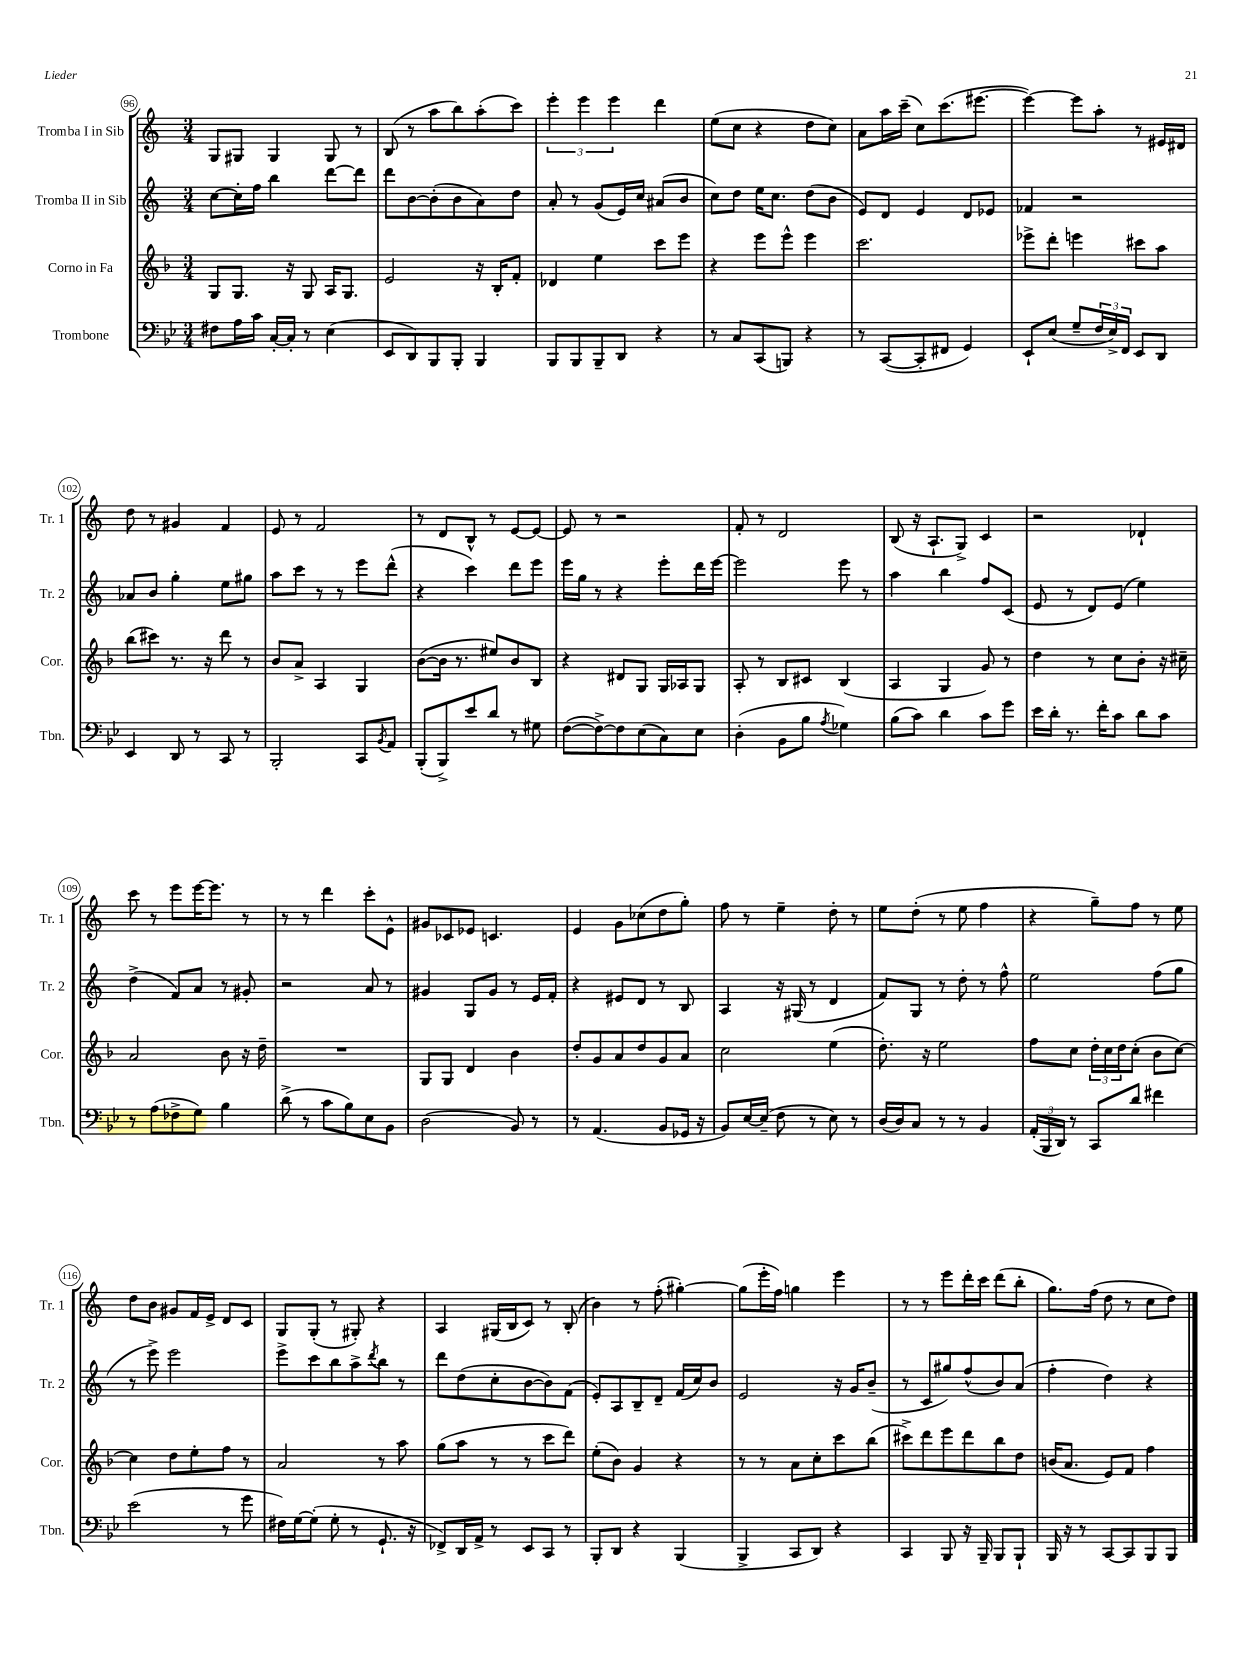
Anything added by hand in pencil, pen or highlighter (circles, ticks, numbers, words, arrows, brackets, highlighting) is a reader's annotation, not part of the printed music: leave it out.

**kern	**kern	**kern	**kern
*part4	*part3	*part2	*part1
*staff4	*staff3	*staff2	*staff1
*I"Trombone	*I"Corno in Fa	*I"Tromba II in Sib	*I"Tromba I in Sib
*I'Tbn.	*I'Cor.	*I'Tr. 2	*I'Tr. 1
*clefF4	*clefG2	*clefG2	*clefG2
*k[b-e-]	*k[b-]	*k[]	*k[]
*M3/4	*M3/4	*M3/4	*M3/4
=96	=96	=96	=96
8F#X\L	8G/L	[8cc\L	8G/L
16A\L	8.G/J	16cc'\L]	8G#X/J
16c\JJ	.	16ff\JJ	.
[16C'/LL	.	4bb\	4G#/
16C'/JJ]	16r	.	.
8r	8G/	.	.
(4E-\	16A/KL	[8ddd\L	8G#/
.	8.G/J	.	.
.	.	8ddd\J]	8r
=97	=97	=97	=97
8EE-/L	2e/	8ddd\L	(8B/
8DD/)	.	[8b\	8r
8BBB-/	.	(8b'\]	8aa\L
8BBB-'/J	.	8b\	8bb\)
4BBB-/	16r	8a\)	(8aa'\
.	16B-'/KL	.	.
.	8f'/J	8dd\J	8ccc\J)
=98	=98	=98	=98
8BBB-/L	4d-X/	8a'/	6eee'\
8BBB-/	.	8r	.
.	.	.	6eee\
8BBB-~/	4ee\	(8g/L	.
.	.	.	6eee\
8DD/J	.	16e/L)	.
.	.	16cc/JJ	.
4r	8ccc\L	(8a#X/L	4ddd\
.	8eee\J	8b/J	.
=99	=99	=99	=99
8r	4r	8cc\L)	(8ee\L
8C/L	.	8dd\J	8cc\J
(8CC/	8eee\L	16ee\KL	4r
.	.	8.cc\J	.
8BBBn/J)	8eee^^\J	.	.
4r	4eee\	(8dd\L	8dd\L
.	.	8b\J	8cc\J)
=100	=100	=100	=100
8r	2.ccc\	8e/L)	8a\L
([8CC/L	.	8d/J	16aa\L
.	.	.	(16ccc~\JJ
8CC'/]	.	4e/	8cc\L)
8FF#X/J	.	.	(8.ccc\
4GG/)	.	8d/L	.
.	.	.	[8.eee#X\J
.	.	8e-X/J	.
=101	=101	=101	=101
8EE-`/L	8eee-X^\L	4f-X/	4eee#\_)
(8E-/J	8ddd'\J	.	.
8G~/L	4eeen\	2r	8eee#\L]
24F/L	.	.	8aa'\J
24E-^/)	.	.	.
24FF/JJ	.	.	.
8EE-/L	8ccc#X\L	.	8r
8DD/J	8aa\J	.	16e#X/LL
.	.	.	16d#X/JJ
!!LO:LB:g=z
=102	=102	=102	=102
4EE-/	(8bb-\L	8a-X/L	8dd\
.	8ccc#X\J)	8b/J	8r
8DD/	8.r	4gg'\	4g#X/
8r	.	.	.
.	16r	.	.
8CC/	8ddd\	8ee\L	4f/
8r	8r	8gg#X\J	.
=103	=103	=103	=103
2BBB-'/	8b-/L	8aa\L	8e/
.	8a^/J	8ccc\J	8r
.	4A/	8r	2f/
.	.	8r	.
8CC/L	4G/	8eee\L	.
8qBB-/	.	.	.
8AA/J	.	(8ddd^^\J	.
=104	=104	=104	=104
(8BBB-'/L	([8b-\L	4r	8r
8BBB-^/)	16b-\Jk]	.	8d/L
.	8.r	.	.
8e-/	.	4ccc\)	8B^^/J
8d/J	8ee#X/L)	.	8r
8r	8b-/	8ddd\L	[8e/L
8G#X\	8B-/J	8eee\J	8e/J_
=105	=105	=105	=105
([8F\L	4r	16eee\LL	8e/]
.	.	16gg\JJ	.
8F^\_)	.	8r	8r
8F\]	8d#X/L	4r	2r
(8E-\	8G/J	.	.
8C\)	16G/LL	8eee'\L	.
.	16A-X/J	.	.
8E-\J	8G/J	16ddd\L	.
.	.	[16eee\JJ	.
=106	=106	=106	=106
(4D'\	8A'/	2eee\]	8f'/
.	8r	.	8r
8BB-\L	8B-/L	.	2d/
8B-\J	8c#X/J	.	.
8qA/	.	.	.
4G-X\)	(4B-/	8eee\	.
.	.	8r	.
=107	=107	=107	=107
(8B-\L	4A/	4aa\	(8B/
8c\J)	.	.	16r
.	.	.	8.A`/L
4d\	4G/	4bb\	.
.	.	.	8G^/J)
8c\L	8g/)	8ff/L	4c/
8g\J	8r	(8c/J	.
=108	=108	=108	=108
16e-\LL	4dd\	8e/	2r
16d'\JJ	.	.	.
8.r	.	8r	.
.	8r	8d/L)	.
16f'\KL	.	.	.
8c\J	8cc\L	(8e/J	.
8d\L	8b-'\J	4ee\)	4d-X`/
8c\J	16r	.	.
.	16cc#X~\	.	.
!!LO:LB:g=z
=109	=109	=109	=109
8r	2a/	(4dd^\	8ccc\
(8A\L	.	.	8r
8F-X^\	.	8f/L)	8eee\L
8G\J)	.	8a/J	[16eee\K
.	.	.	8.eee\J]
4B-\	8b-\	8r	.
.	16r	8g#X'/	8r
.	16dd~\	.	.
=110	=110	=110	=110
(8d^\	2.r	2r	8r
8r	.	.	8r
8c\L	.	.	4ddd\
8B-\)	.	.	.
8E-\	.	8a/	8ccc'\L
8BB-\J	.	8r	8e^^\J
=111	=111	=111	=111
(2D\	8G/L	4g#X/	8g#X/L
.	8G/J	.	8c-X/
.	4d/	8G/L	8e-X/J
.	.	8g#/J	4.cn/
8BB-/)	4b-\	8r	.
8r	.	16e/LL	.
.	.	16f'/JJ	.
=112	=112	=112	=112
8r	8dd'/L	4r	4e/
(4.AA/	8g/	.	.
.	8a/	8e#X/L	8g\L
.	8dd/	8d/J	(8cc-X\
8BB-/L	8g/	8r	8dd\
16GG-X/Jk	8a/J	8B/	8gg'\J)
16r	.	.	.
=113	=113	=113	=113
8BB-/L)	2cc\	4A/	8ff\
[16E-/L	.	.	8r
(16E-~/JJ]	.	.	.
8F\	.	16r	4ee~\
.	.	(16G#X/	.
8r	.	8r	.
8E-\)	(4ee\	4d/	8dd'\
8r	.	.	8r
=114	=114	=114	=114
(16D/LL	8.dd'\)	8f/L)	8ee\L
16D/J)	.	.	.
8C/J	.	8G/J	(8dd'\J
.	16r	.	.
8r	2ee\	8r	8r
8r	.	8dd'\	8ee\
4BB-/	.	8r	4ff\
.	.	8ff^^\	.
=115	=115	=115	=115
(24AA'/LL	8ff\L	2ee\	4r
24BBB-/	.	.	.
24DD/JJ)	.	.	.
8r	8cc\J	.	.
8CC/L	24dd'\LL	.	8gg~\L)
.	24cc\	.	.
.	24dd\J	.	.
8d/J	(8cc'\J	.	8ff\J
4f#X\	8b-\L	(8ff\L	8r
.	[8cc\J)	8gg\J	8ee\
!!LO:LB:g=z
=116	=116	=116	=116
(2e-\	4cc\]	8r	8dd\L
.	.	8eee^\)	8b\J
.	8dd\L	2eee\	8g#X/L
.	8ee'\	.	16f/L
.	.	.	16e^/JJ
8r	8ff\J	.	8d/L
8g\	8r	.	8c/J
=117	=117	=117	=117
16F#X\LL)	2a/	8eee^\L	8G/L
[16G\J	.	.	.
(8G'\J]	.	8ccc\	(8G'/J
8G'\	.	8bb\	8r
8r	.	8aa^\	8G#X'/)
.	.	8qddd/	.
8.GG`/	8r	8bb\J	4r
.	8aa\	8r	.
16r	.	.	.
=118	=118	=118	=118
8FF-X^/L)	(8gg\L	8ddd\L	4A/
16DD/L	8aa\J	(8dd\	.
16AA^/JJ	.	.	.
8r	8r	8cc'\	(16G#X/LL
.	.	.	16B/J
8EE-/L	8r	[8b\	8c/J)
8CC/J	8ccc\L	8b\])	8r
8r	8ddd\J)	(8f\J	(8B'/
=119	=119	=119	=119
8BBB-'/L	(8ee'\L	8e'/L)	4b\)
8DD/J	8b-\J)	8A/	.
4r	4g/	8B~/	8r
.	.	8d~/J	(8ff'\
(4BBB-/	4r	(16f/LL	[4gg#X'\)
.	.	16cc/J)	.
.	.	8b/J	.
=120	=120	=120	=120
4BBB-^/	8r	2e/	(8gg#\L]
.	8r	.	16eee'\L
.	.	.	16ff\JJ)
8CC/L	8a\L	.	4ggn\
8DD/J)	8cc'\	.	.
4r	8ccc\	16r	4eee\
.	.	16g/KL	.
.	(8bb-\J	(8b~/J	.
=121	=121	=121	=121
4CC/	8ccc#X^\L)	8r	8r
.	8ddd\	8c/L	8r
8BBB-/	8eee\	8gg#X/)	8eee\L
16r	8ddd\	(8ff^^/	16ddd'\L
16BBB-~/	.	.	16ccc\JJ
8BBB-/L	8bb-\	8b/)	(8ddd\L
8BBB-`/J	8dd\J	(8a/J	8bb'\J
=122	=122	=122	=122
16BBB-/	(16bn/KL	4ff'\	8.gg\L)
16r	8.a/J	.	.
8r	.	.	.
.	.	.	(16ff\Jk
[8CC/L	8e/L)	4dd\)	8dd\
8CC/]	8f/J	.	8r
8BBB-/	4ff\	4r	8cc\L
8BBB-/J	.	.	8dd\J)
==	==	==	==
*-	*-	*-	*-
